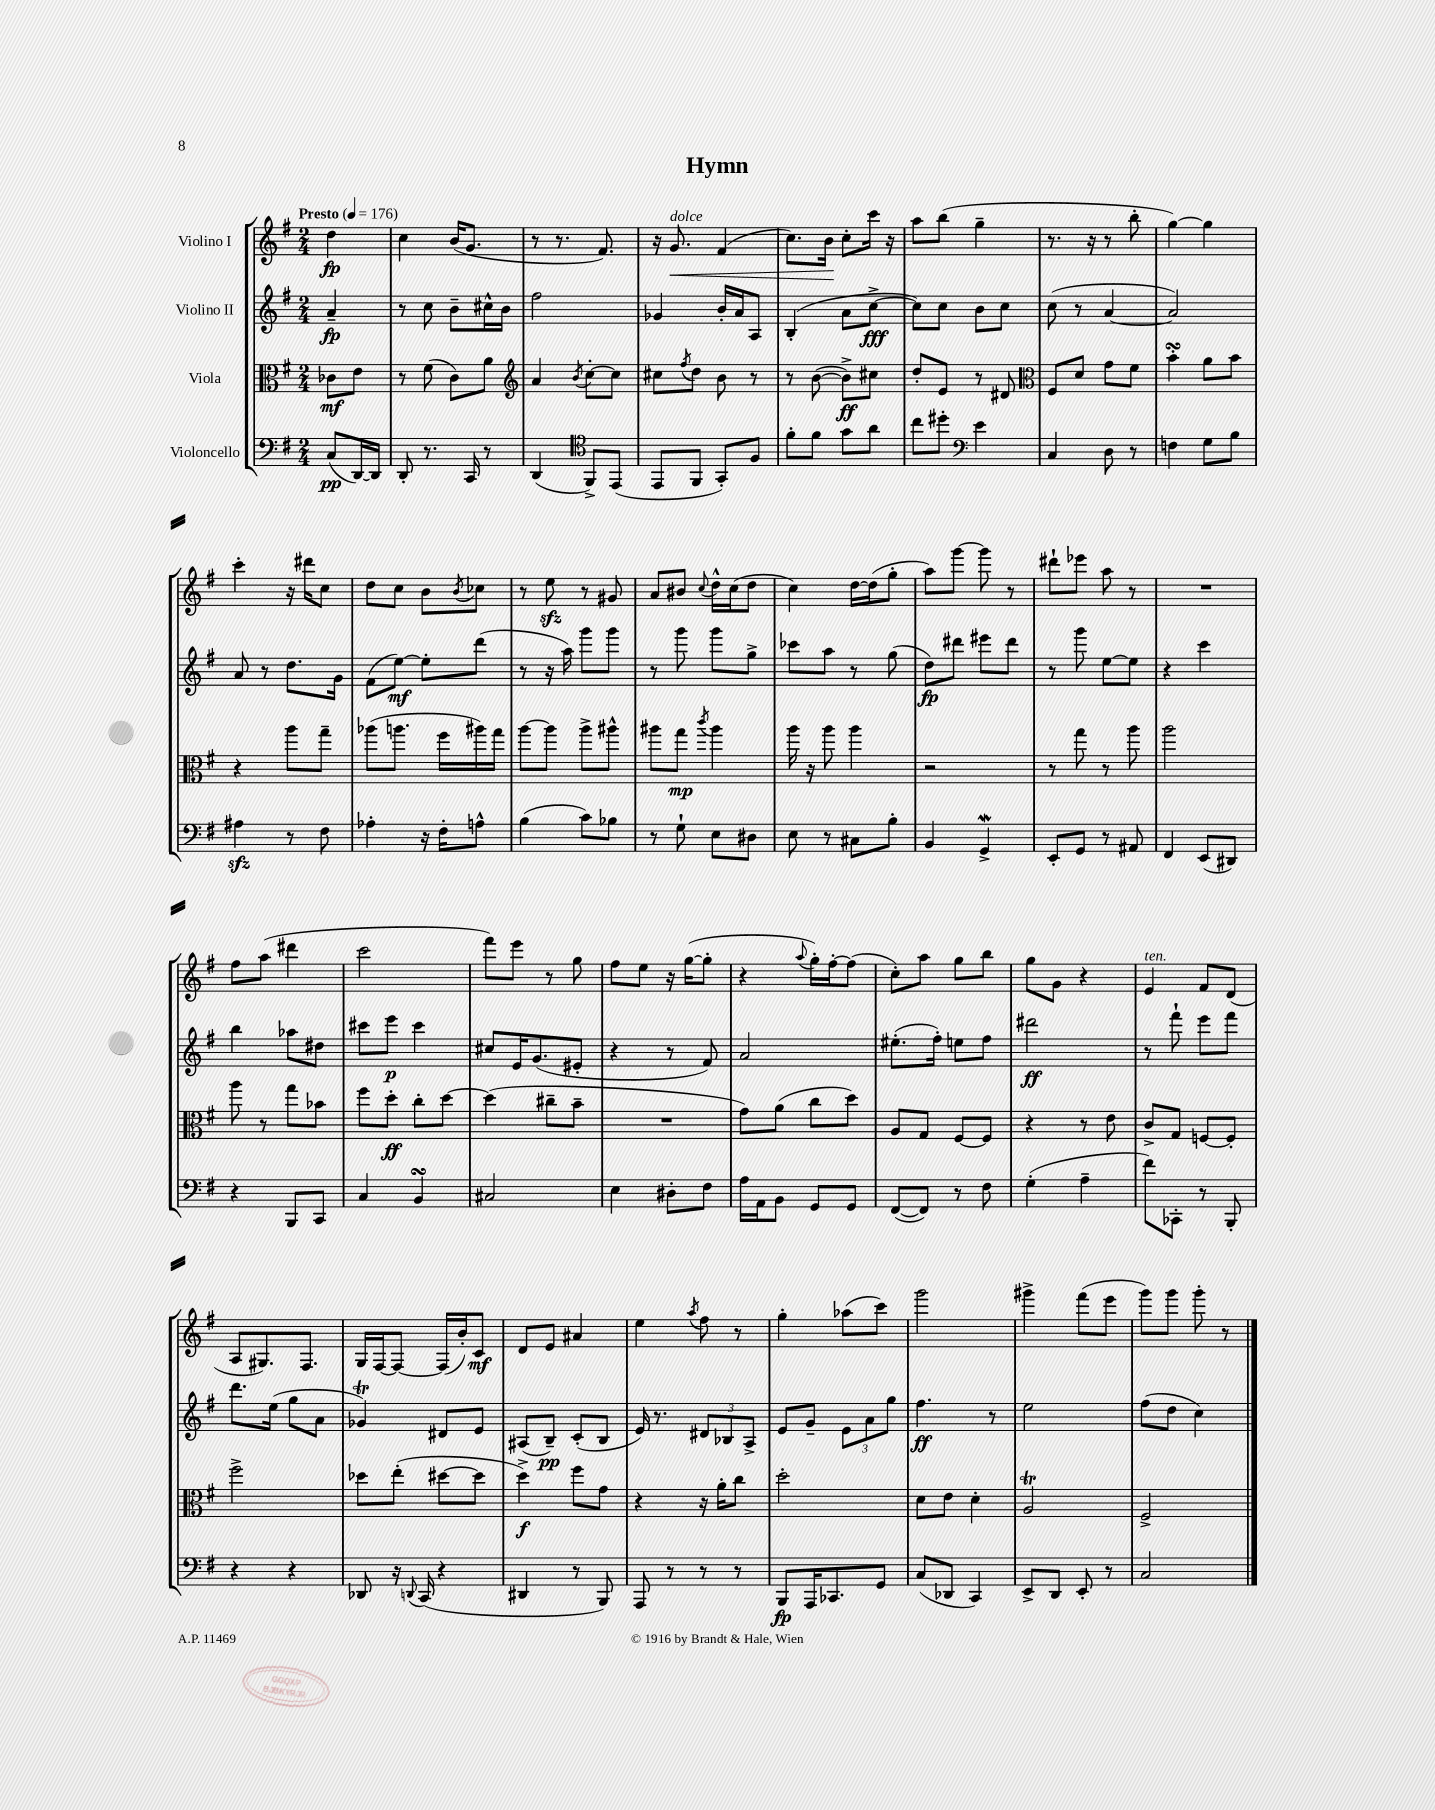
\header { title = "Hymn" }
<<
\new StaffGroup <<
\new Staff = "s0" \with { instrumentName = "Violino I" } {
    \clef treble \key g \major \numericTimeSignature \time 2/4 \partial 4 \tempo "Presto" 4 = 176
    d''4\fp |
    c''4 b'16( g'8. |
    r8 r8. fis'8.) |
    r16 g'8.\<^\markup { \italic "dolce" } fis'4( |
    c''8.) b'16\! c''8-. c'''16 r16 |
    a''8 b''8( g''4-- |
    r8. r16 r8 b''8-. |
    g''4~) g''4 |
    c'''4-. r16 dis'''16 c''8 |
    d''8 c''8 b'8 \acciaccatura { b'8 } ces''8 |
    r8 e''8\sfz r8 gis'8 |
    a'8 bis'8 \appoggiatura { c''8 } d''16-^ c''16( d''8 |
    c''4) d''16~ d''16( g''8-. |
    a''8) g'''8~ g'''8 r8 |
    dis'''8-! ees'''8 a''8 r8 |
    R2 |
    fis''8 a''8( dis'''4 |
    c'''2 |
    fis'''8) e'''8 r8 g''8 |
    fis''8 e''8 r16 g''16~( g''8-. |
    r4 \appoggiatura { a''8 } g''16-.) fis''16~-. fis''8( |
    c''8-.) a''8 g''8 b''8 |
    g''8 g'8 r4 |
    e'4^\markup { \italic "ten." } fis'8 d'8( |
    a8 gis8.) fis8. |
    g16 fis16~ fis8~ fis16( b'16-.) c'8\mf |
    d'8 e'8 ais'4 |
    e''4 \acciaccatura { a''8 } fis''8 r8 |
    g''4-. aes''8( c'''8) |
    g'''2 |
    gis'''4-> fis'''8( e'''8 |
    g'''8) g'''8 g'''8-. r8 \bar "|." |
}
\new Staff = "s1" \with { instrumentName = "Violino II" } {
    \clef treble \key g \major \numericTimeSignature \time 2/4 \partial 4
    a'4--\fp |
    r8 c''8 b'8-- cis''16-^ b'16 |
    fis''2 |
    ges'4 b'16-. a'16 a8 |
    b4-.( a'8 c''8~->\fff |
    c''8) c''8 b'8 c''8 |
    c''8( r8 a'4~ |
    a'2) |
    a'8 r8 d''8. g'16 |
    fis'8( e''8~\mf) e''8-. d'''8( |
    r8 r16 a''16) g'''8 g'''8 |
    r8 g'''8 g'''8 g''8-> |
    ces'''8 a''8 r8 g''8( |
    d''8\fp) dis'''8 eis'''8 dis'''8 |
    r8 g'''8 e''8~ e''8 |
    r4 c'''4 |
    b''4 aes''8 dis''8 |
    cis'''8 e'''8\p cis'''4 |
    cis''8 e'16 g'8.( eis'8-. |
    r4 r8 fis'8) |
    a'2 |
    eis''8.-.( fis''16-.) e''8 fis''8 |
    dis'''2\ff |
    r8 fis'''8-! e'''8 fis'''8 |
    d'''8. e''16( g''8 a'8 |
    ges'4\trill) dis'8 e'8 |
    ais8( b8--\pp) c'8-.( b8 |
    e'16) r8. \tuplet 3/2 { dis'8 bes8 a8-> } |
    e'8 g'8-- \tuplet 3/2 { e'8 a'8 g''8 } |
    fis''4.\ff r8 |
    e''2 |
    fis''8( d''8 c''4) \bar "|." |
}
\new Staff = "s2" \with { instrumentName = "Viola" } {
    \clef alto \key g \major \numericTimeSignature \time 2/4 \partial 4
    ces'8\mf e'8 |
    r8 fis'8( c'8) a'8 |
    \clef treble a'4 \acciaccatura { b'8 } c''8~-. c''8 |
    cis''8 \acciaccatura { fis''8 } d''8 b'8 r8 |
    r8 b'8~( b'8->\ff) cis''8 |
    d''8-. e'8 r8 dis'8 |
    \clef alto fis8 d'8 g'8 fis'8 |
    b'4-.\turn a'8 b'8 |
    r4 a''8 g''8-- |
    aes''8( a''8. fis''16 ais''16) g''16 |
    a''8~ a''8 a''8-> ais''8-^ |
    ais''8 g''8\mp \acciaccatura { c'''8 } ais''4 |
    a''16 r16 a''8 a''4 |
    r2 |
    r8 g''8 r8 a''8 |
    a''2 |
    a''8 r8 g''8 bes'8 |
    fis''8 d''8-.\ff c''8-. d''8~ |
    d''4( cis''8-- b'8-- |
    R2 |
    g'8) a'8( c''8 d''8) |
    a8 g8 fis8~ fis8 |
    r4 r8 e'8 |
    c'8-> g8 f8~ f8-. |
    fis''2-> |
    des''8 e''8-.( dis''8~ dis''8 |
    d''4->\f) fis''8 g'8 |
    r4 r16 a'16-. c''8 |
    d''2-. |
    d'8 e'8 d'4-. |
    a2\trill |
    fis2-> \bar "|." |
}
\new Staff = "s3" \with { instrumentName = "Violoncello" } {
    \clef bass \key g \major \numericTimeSignature \time 2/4 \partial 4
    c8\pp( d,16~) d,16 |
    d,8-. r8. c,16 r8 |
    d,4( \clef tenor fis,8->) e,8( |
    e,8 fis,8 g,8-.) fis8 |
    fis'8-. fis'8 g'8 a'8 |
    c''8 dis''8-. \clef bass e'4 |
    c4 d8 r8 |
    f4 g8 b8 |
    ais4\sfz r8 fis8 |
    aes4-. r16 fis16-. a8-^ |
    b4( c'8) bes8 |
    r8 g8-! e8 dis8 |
    e8 r8 cis8 b8-. |
    b,4 g,4->\mordent |
    e,8-. g,8 r8 ais,8 |
    fis,4 e,8( dis,8) |
    r4 b,,8 c,8 |
    c4 b,4\turn |
    cis2 |
    e4 dis8-. fis8 |
    a16 a,16 b,8 g,8 g,8 |
    fis,8~( fis,8) r8 fis8 |
    g4-.( a4-- |
    fis'8) ces,8-. r8 b,,8-. |
    r4 r4 |
    des,8 r16 \appoggiatura { d,8 } c,16( r4 |
    dis,4 r8 b,,8) |
    a,,8 r8 r8 r8 |
    b,,8\fp a,,16 ces,8. g,8 |
    c8( des,8 c,4) |
    e,8-> d,8 e,8-. r8 |
    c2 \bar "|." |
}
>>
>>
\layout { \context { \Score \remove "Bar_number_engraver" } }
